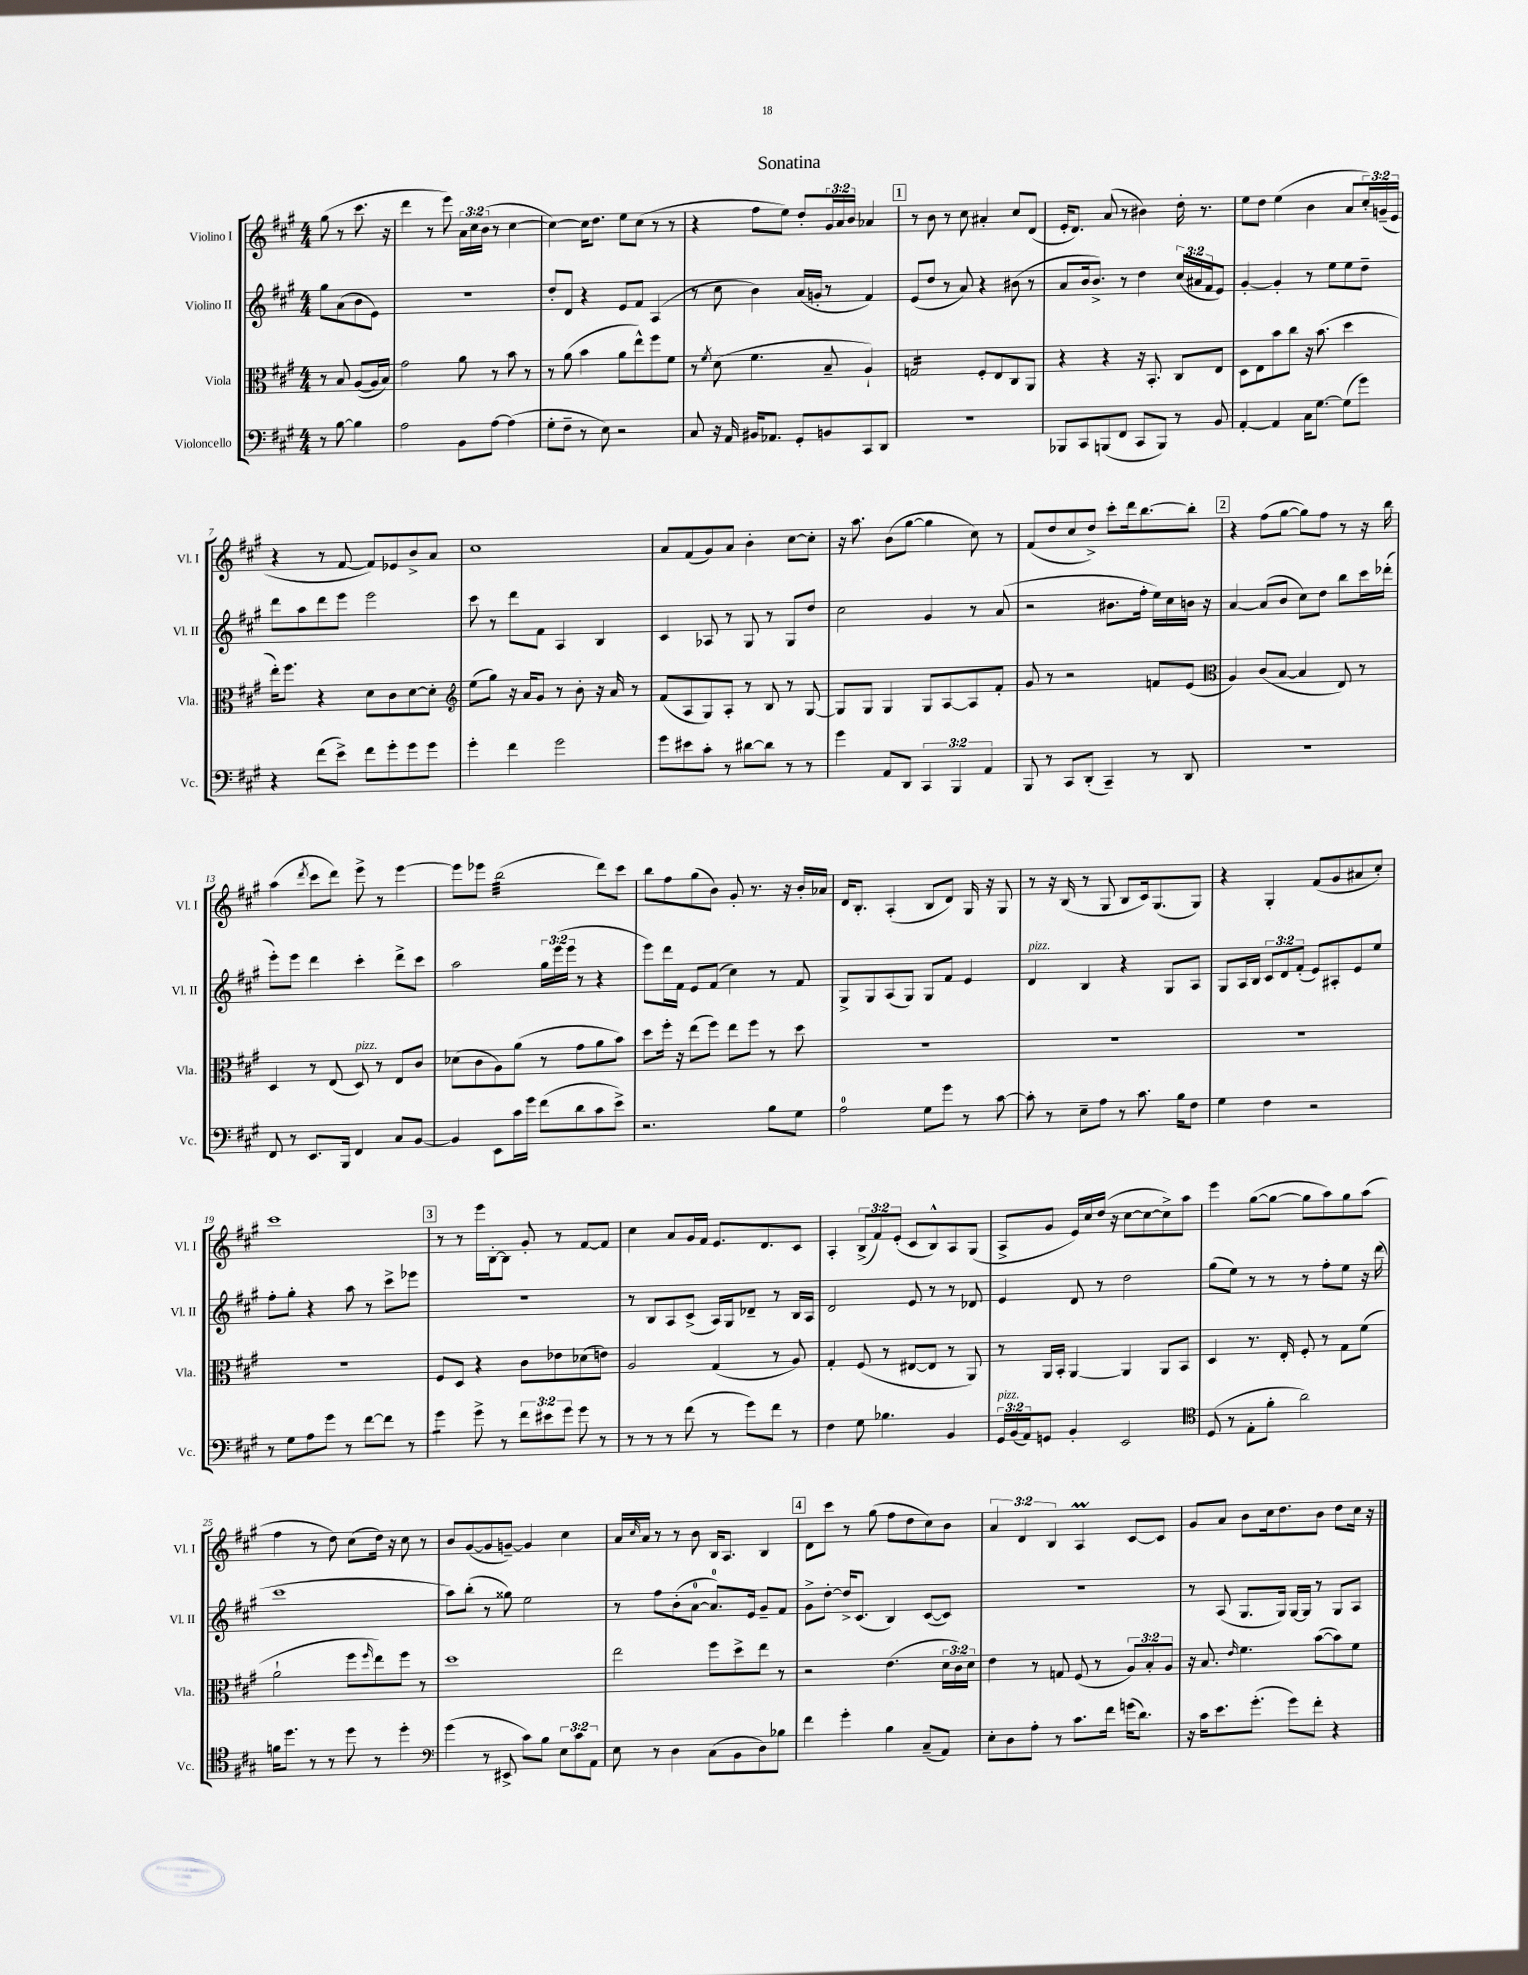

**kern	**kern	**kern	**kern
*staff4	*staff3	*staff2	*staff1
*clefF4	*clefC3	*clefG2	*clefG2
*k[f#c#g#]	*k[f#c#g#]	*k[f#c#g#]	*k[f#c#g#]
*M4/4	*M4/4	*M4/4	*M4/4
8r	8r	8gg#	(8gg#
[8B	8B	(8a	8r
4B]	([8A	8b	8.ccc#
.	16A]	8e)	.
.	16B)	.	16r
=	=	=	=
2A	2g#	1r	4ddd
.	.	.	8r
.	.	.	8eee)
8BB	8a	.	24a
.	.	.	24cc#
.	.	.	(24b
[8A	8r	.	8r
(4A]	8b	.	[4cc#
.	8r	.	.
=	=	=	=
8G#'	8r	8dd'	4cc#_)
8F#~	(8a	8d	.
8r	4b	4r	16cc#]
.	.	.	8.dd
8E)	.	.	.
2r	8a	8e	8ee
.	8ee^^)	8f#	(8cc#
.	8ff#	(4A	8r
.	8f#	.	8r
=	=	=	=
8C#	8r	8r	4r
.	8qf#	.	.
16r	(8d	8cc#	.
16AA	.	.	.
16BB#	4.f#	4b)	8ff#
8.AA-	.	.	.
.	.	.	8ee)
8GG#'	.	(16a	8dd'
.	.	16g'	.
8BB	8B~	8r	24g#
.	.	.	24a
.	.	.	24b
8CC#	4A`)	4f#)	4a-
8DD	.	.	.
=	=	=	=
1r	2G	(8e	8r
.	.	8dd	8b
.	.	8r	8r
.	.	8a)	8cc#
.	8F#'	4r	4a#'
.	8E	.	.
.	8C#	(8b#	8cc#
.	8AA	8r	(8d
=	=	=	=
8BBB-	4r	8a	16e'
.	.	.	8.d)
8CC#	.	16b	.
.	.	8.b^)	.
(8BBB	4r	.	(8a
8FF#	.	8r	8r
8CC#	16r	4dd	4b#)
.	8.BB'	.	.
8BBB)	.	.	.
8r	8C#	(24cc#	16dd'
.	.	24a#	.
.	.	.	8.r
.	.	24f#	.
8BB	8E	8e)	.
=	=	=	=
[4AA'	8D	[4g#'	8ee
.	8E	.	8dd
4AA]	8b	4g#']	(4ee
.	8cc#	.	.
16C#	16r	8r	4b
[8.G#	(8.b	.	.
.	.	8ee	.
(8G#]	4dd	8ee	8a
8g#)	.	8dd~	24cc#')
.	.	.	(24g~
.	.	.	24e
=	=	=	=
4r	16ee')	8ddd	4r
.	8.ff#	.	.
.	.	8aa	.
(8f#	4r	8ddd	8r
8e^)	.	8eee	[8f#
8f#	8d	2eee	8f#])
8g#'	8c#	.	8e-
8g#	[8d	.	8b^
8g#	8d']	.	8a
=	=	=	=
*	*clefG2	*	*
4g#'	(8ee	8ccc#	1cc#
.	8gg#)	8r	.
4f#	16r	8ddd	.
.	16a	.	.
.	8g#	8f#	.
2g#	8r	4A	.
.	8b'	.	.
.	16r	4B	.
.	16a	.	.
.	8r	.	.
=	=	=	=
8g#	(8f#	4c#	8a
8e#	8A	.	(8f#
8c#'	8G#)	8A-	8g#)
8r	8A'	8r	8a
[8d#	8r	8G#	4b'
8d#]	8B	8r	.
8r	8r	8G#	[8cc#
8r	[8G#	8dd	8cc#']
=	=	=	=
4g#	8G#]	2cc#	16r
.	.	.	8.aa
.	8G#	.	.
8AA	4G#	.	(8b
8DD	.	.	[8gg#
6CC#	8G#	4g#	4gg#]
.	[8A	.	.
6BBB	.	.	.
.	8A]	8r	8cc#)
6AA	.	.	.
.	8f#'	(8a	8r
=	=	=	=
8BBB	8g#	2r	(8f#
8r	8r	.	8dd
8CC#	2r	.	8cc#
(8DD'	.	.	8dd^)
4CC#~)	.	8.b#	8ccc#'
.	.	.	16ddd
.	.	16ff#'	[8.bb
8r	8f	16ee)	.
.	.	16cc#	.
8DD	(8e	16b	8bb']
.	.	16r	.
=	=	=	=
*	*clefC3	*	*
1r	4A)	[4a	4r
.	(8c#	(8a]	(8ff#
.	[8B	8b	[8gg#
.	4B]	8cc#)	8gg#])
.	.	8dd	8ff#
.	8E)	8bb	8r
.	8r	16ccc#	16r
.	.	(16ddd-'	16bb
=	=	=	=
8FF#	4D	8eee')	(4aa
8r	.	8eee	.
.	.	.	8qddd
8.EE	8r	4ddd	8ccc#
.	(8E	.	8ddd)
16BBB	.	.	.
4FF#	8D)	4ccc#'	8eee^
.	8r	.	8r
8C#	8E	8ddd^	[4eee
[8BB	8c#	8ccc#	.
=	=	=	=
4BB]	(8d-	2aa	8eee]
.	8c#	.	8eee-
8EE	8A)	.	(2bb
16c#	(8a	.	.
16g#	.	.	.
(8f#	8r	24gg#	.
.	.	(24eee	.
.	.	24eee	.
8d	8g#	8r	.
8c#	8a	4r	8ddd)
8e^)	8b)	.	8ccc#
=	=	=	=
2.r	8dd	8eee)	8bb
.	16ff#'	16ddd	8ff#
.	16r	16f#	.
.	(8ee	8e	(8gg#
.	8ff#)	(8f#	8b)
.	8ee	4cc#)	8g#'
.	8ff#	.	8.r
8B	8r	8r	.
.	.	.	16r
8G#	8dd	8f#	16b'
.	.	.	16a-
=	=	=	=
2A	1r	8G#^	16d
.	.	.	8.B'
.	.	8G#	.
.	.	(8A	(4A'
.	.	8G#)	.
8G#	.	8G#	8B
8g#	.	8f#	8d)
8r	.	4e	16G#
.	.	.	16r
[8c#	.	.	8G#
=	=	=	=
8c#']	1r	4d	8r
8r	.	.	16r
.	.	.	(16B
8E~	.	4B	8r
8A	.	.	8G#
8r	.	4r	8B
8.c#	.	.	16c#)
.	.	.	(8.G#
.	.	8G#	.
16B	.	.	.
8F#	.	8A	8G#)
=	=	=	=
4G#	1r	8G#	4r
.	.	16A	.
.	.	16B	.
4F#	.	12c#	4G#'
.	.	12d	.
.	.	(12f#'	.
2r	.	8e)	(8f#
.	.	8A#'	8g#
.	.	8e	8a#
.	.	8ee	8cc#')
=	=	=	=
8r	1r	8ff#'	1ccc#
8G#	.	8gg#'	.
8A	.	4r	.
8g#	.	.	.
8r	.	8aa	.
[8f#	.	8r	.
8f#]	.	8ccc#^	.
8r	.	8eee-	.
=	=	=	=
4g#	8F#	1r	8r
.	8D	.	8r
8g#^	4r	.	16eee
.	.	.	[16B'
8r	.	.	8B]
12f#	8c#	.	8g#'
12e#	.	.	.
.	8e-	.	8r
12g#	.	.	.
8g#	(8d-	.	[8f#
8r	8e)	.	8f#]
=	=	=	=
8r	2A	8r	4cc#
8r	.	8B	.
8r	.	8A	8a
(8f#	.	(8c#^	16g#
.	.	.	16f#
8r	(4G#	16A)	8.e
.	.	16G#	.
8g#)	.	8d-~	.
.	.	.	8.d
8f#	8r	8r	.
8r	8A)	16B	8c#
.	.	16A	.
=	=	=	=
4F#	4G#'	2d	4A'
8G#	(8F#	.	(12B^
.	.	.	12f#)
4.B-	8r	.	.
.	.	.	(12e'
.	[8E#	8e	8c#
.	8E#]	8r	8B^^)
4BB	8r	8r	8A
.	8AA)	8d-	(8G#
=	=	=	=
24GG#	8r	4e	8A^
(24BB	.	.	.
24AA)	.	.	.
8GG	16AA	.	8g#
.	16BB'	.	.
4BB'	[4AA	8d	16e)
.	.	.	16cc#
.	.	8r	(16dd
.	.	.	16r
2EE	4AA]	2dd	[8cc#
.	.	.	8cc#_
.	8AA	.	8cc#^])
.	8BB	.	8aa
=	=	=	=
*clefC4	*	*	*
(8D	4D	(8gg#	4eee
8r	.	8ee)	.
8E'	8.r	8r	([8gg#
8f#'	.	8r	8gg#_
.	16E'	.	.
2a)	8F#'	8r	8gg#]
.	8r	8ff#'	8aa)
.	8G#	8ee	8gg#
.	(8f#	16r	(8aa
.	.	(16ddd	.
=	=	=	=
16f	2a`	1ccc#	4ff#
8.dd	.	.	.
8r	.	.	8r
8r	.	.	8dd)
8dd	8ff#	.	(8cc#
.	16qqff#	.	.
8r	8ee)	.	16dd)
.	.	.	16r
4dd'	8ff#	.	8cc#
.	8r	.	8r
=	=	=	=
*clefF4	*	*	*
(4g#	1dd	8aa)	8b
.	.	(8bb'	([8g#
8r	.	8r	8g#]
8EE#^	.	8gg##)	[8g~)
8c#)	.	2ee	4g]
8B	.	.	.
12E	.	.	4cc#
12c#	.	.	.
12AA	.	.	.
=	=	=	=
8E	2ee	8r	16a
.	.	.	16qqcc#
.	.	.	16a
8r	.	8ff#	8r
4D	.	(8b'	8r
.	.	[8a	8b
(8C#	8ff#	8.a])	16B
.	.	.	8.A
8BB	8dd^	.	.
.	.	16e	.
8D)	8ee	8g#~	4B
8B-	8r	8f#	.
=	=	=	=
4f#	2r	8g#^	8d
.	.	[8dd'	8ccc#
4g#'	.	16dd^]	8r
.	.	(8.c#	.
.	.	.	(8gg#
4B	(4.e	4B)	8ff#
.	.	.	8dd
(8C#~	.	([8c#	8cc#)
8AA)	24d	8c#])	8b
.	24c#)	.	.
.	24d	.	.
=	=	=	=
8E'	4e	1r	6a
8D	.	.	.
.	.	.	6d
8A'	8r	.	.
.	.	.	6B
8r	8G	.	.
8.c#	(8F#	.	4A
.	8r	.	.
16f#	.	.	.
(16g	12A)	.	[8c#
8.d)	.	.	.
.	12B'	.	.
.	.	.	8c#]
.	12A	.	.
=	=	=	=
16r	16r	8r	8g#
16c#	8.B	.	.
8.e	.	(8A	8a
.	16qqe	.	.
.	4.f#	8.G#	8b
(8.g#'	.	.	.
.	.	.	16cc#
.	.	16G#)	8.dd
8g#)	.	[16G#	.
.	.	16G#]	.
8f#'	([8b	8r	8b
4r	8b])	8G#	8dd
.	8f#	8A	16cc#
.	.	.	16r
==	==	==	==
*-	*-	*-	*-
